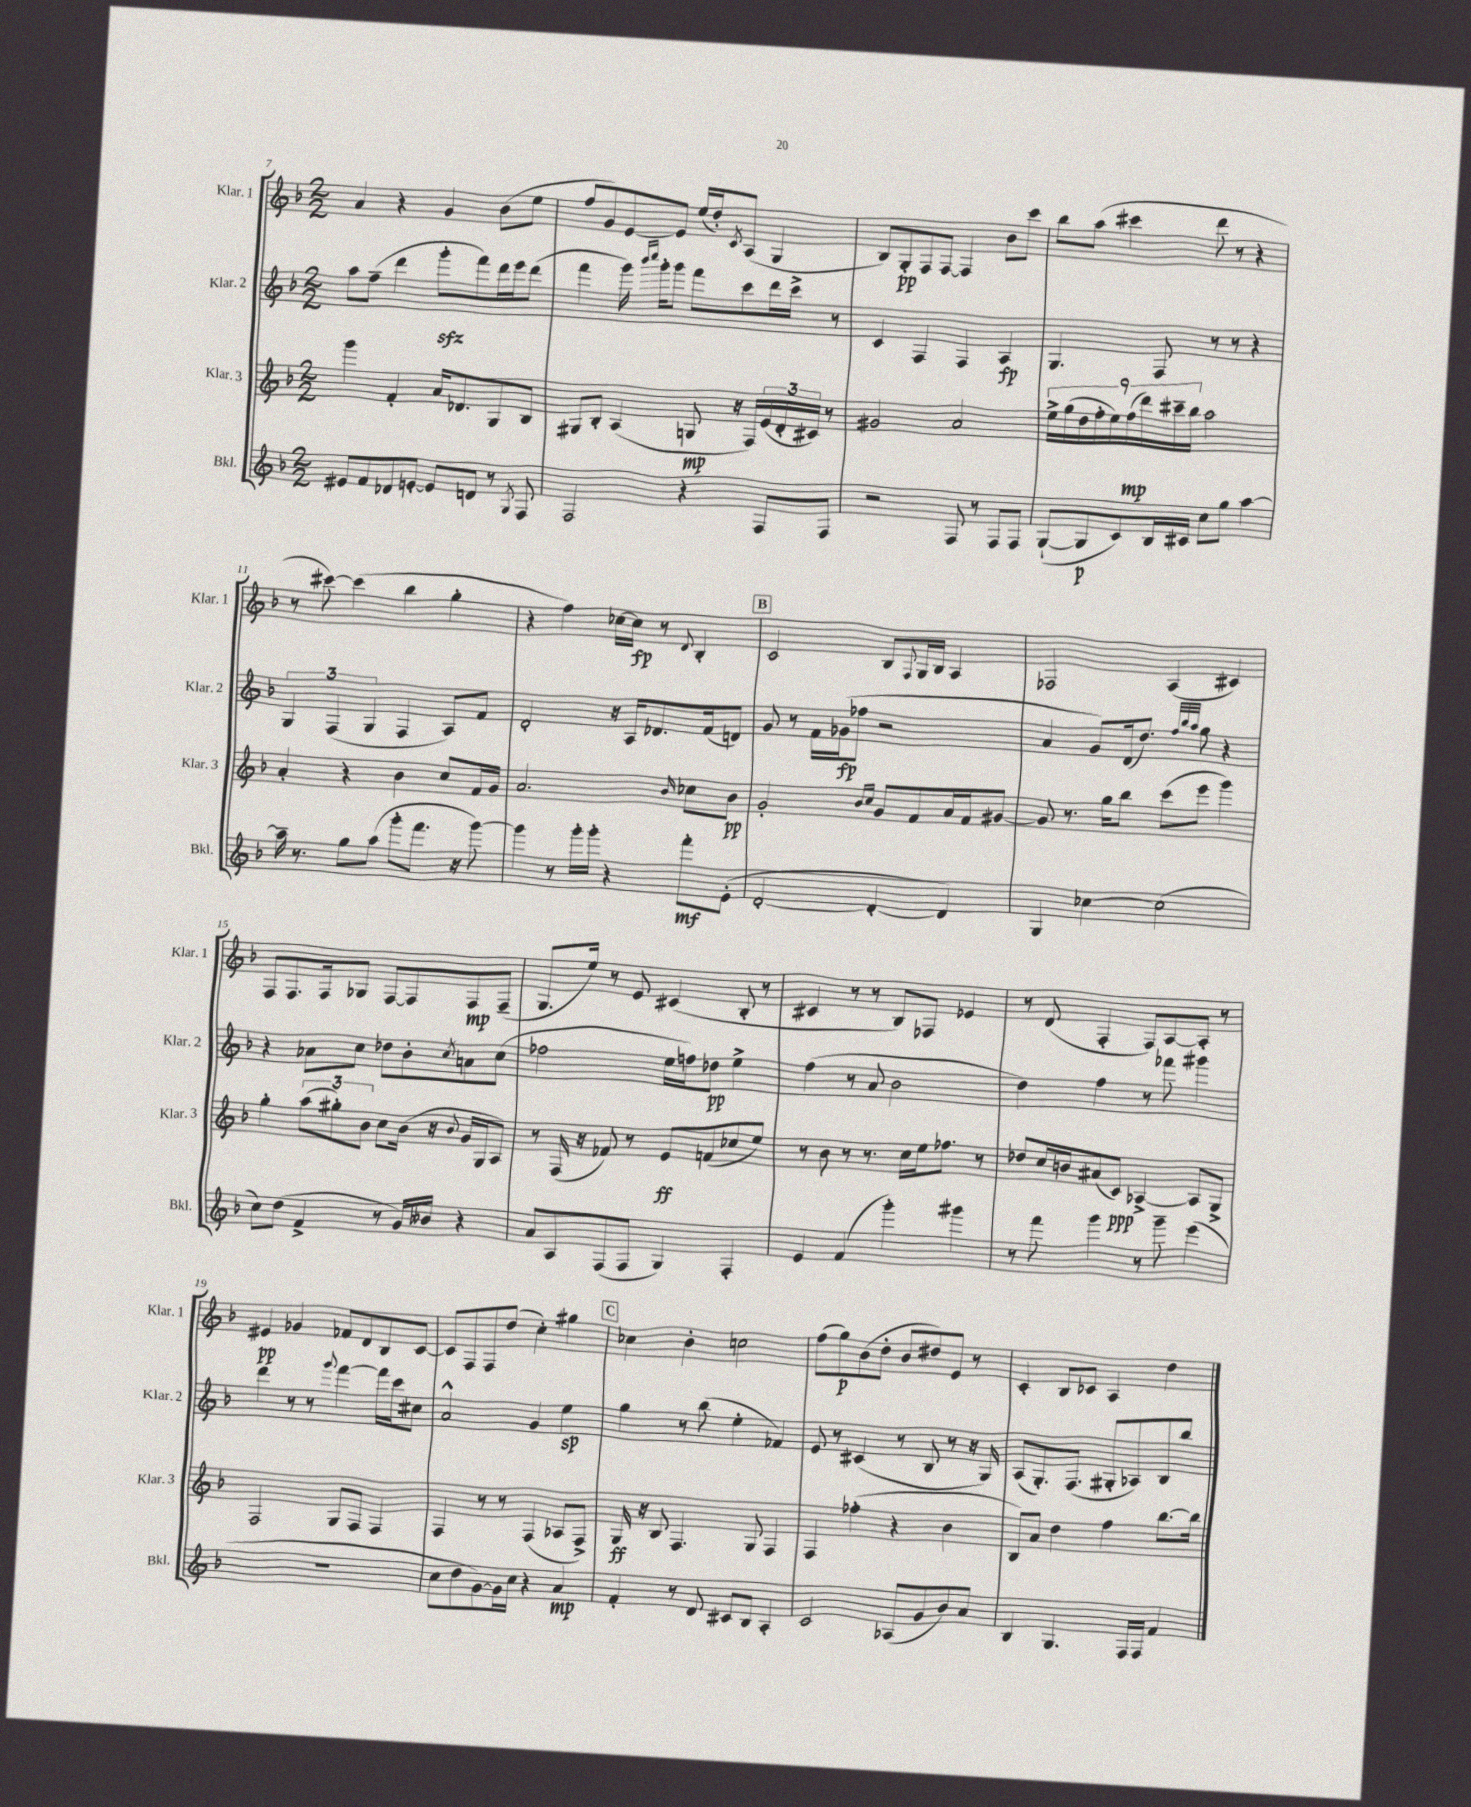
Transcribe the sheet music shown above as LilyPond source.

<<
\new StaffGroup <<
\new Staff = "s0" \with { instrumentName = "Klar. 1" shortInstrumentName = "Klar. 1" } {
    \clef treble \key f \major \numericTimeSignature \time 2/2
    a'4 r4 g'4 bes'8( e''8 |
    f''8 g'8) e'8~ e'8 e''16( d''16-.) \acciaccatura { c'8 } a8( g4 |
    bes8) g8-.\pp f8 f8~ f4 bes'8 c'''8 |
    bes''8 a''8( cis'''4 d'''8 r8 r4 |
    r8 cis'''8~) cis'''4( bes''4 g''4-. |
    r4 f''4) ces''16~ ces''16\fp r8 \appoggiatura { d'8 } bes4-. |
    \mark \markup { \box "B" } c'2 bes8 \appoggiatura { f8 } g16 bes16 a4 |
    fes2 a4( cis'4) |
    f8 f8. f16 ges8 f8~ f8 f8\mp f8--( |
    g8. e''16) r8 e'8 cis'4( bes8-. r8 |
    cis'4 r8 r8 bes8) fes8 ees'4 |
    r8 d'8( f4-. f8) a8~ a8-. r8 |
    eis'4\pp ges'4 fes'8 d'8 bes8 c'8~ |
    c'8 f8 f8 d''8( c''4-.) gis''4 |
    \mark \markup { \box "C" } ces''4 bes'4-. c''2 |
    f''8( g''8\p) bes'8( d''8-. bes'8 dis''8) e'8 r8 |
    c'4-. bes8 ces'8 a4 d''4 \bar "|." |
}
\new Staff = "s1" \with { instrumentName = "Klar. 2" shortInstrumentName = "Klar. 2" } {
    \clef treble \key f \major \numericTimeSignature \time 2/2
    a''8 f''8--( d'''4 g'''8-.\sfz f'''8) d'''16 e'''16 d'''8( |
    f'''4 g'''16) \grace { bes'''16 c''''16 } g'''16-. g'''8 f'''8 c'''8 d'''16 c'''16-> r8 |
    c'4 f4 f4 a4\fp |
    g4. f8 r8 r8 r4 |
    \tuplet 3/2 { g4 f4( g4 } f4 a8) f'8 |
    d'2-. r16 a16 des'8. f'16( d'8) |
    \mark \markup { \box "B" } g'8 r8 f'16 ges'16\fp( fes''8 r2 |
    a'4 g'8) d'16( d''8.) \grace { f''32 bes''32 a''32 } g''8 r4 |
    r4 aes'8 c''8 des''8 bes'8-. \acciaccatura { c''8 } a'8 c''8( |
    fes''2 e''16 f''16) des''8\pp e''4-> |
    f''4( r8 a'8 bes'2 |
    d''4) f''4 r8 fes'''8 gis'''4 |
    d'''4 r8 r8 \appoggiatura { g'''8 } f'''4~ f'''16 c'''16 cis''8 |
    a'2-^ g'4 e''4\sp |
    \mark \markup { \box "C" } g''4 r8 bes''8( e''4-. fes'4) |
    e'8 r8 cis'4( r8 bes8 r8 r16 g16) |
    a8( g8.-.) f8.( gis8-. aes8) bes8 bes''8 \bar "|." |
}
\new Staff = "s2" \with { instrumentName = "Klar. 3" shortInstrumentName = "Klar. 3" } {
    \clef treble \key f \major \numericTimeSignature \time 2/2
    g'''4 f'4-. a'16 des'8. g8 bes8 |
    gis8 bes8-. a4( g8\mp r16 f16) \tuplet 3/2 { e'16( d'16-. cis'16) } r8 |
    gis'2 a'2 |
    \tuplet 9/8 { e''16-> g''16( d''16 f''16-. e''16) f''16\mp( d'''16) cis'''16-- bes''16 } a''2 |
    a'4-. r4 bes'4 c''8 f'16 g'16 |
    a'2. \grace { bes'16 } ces''8 bes'8\pp |
    \mark \markup { \box "B" } g'2-. \grace { bes'16 c''16 } g'8 f'8 a'16 f'16 gis'8~ |
    gis'8 r8. g''16 bes''8 c'''8( e'''8 g'''4) |
    g''4-. \tuplet 3/2 { a''8( gis''8-.) bes'8 } c''8 bes'16( r16 \appoggiatura { bes'8 } g'16 g16 a8) |
    r8 f16( r16 fes'8) r8 e'8\ff f'8( ces''8 e''8) |
    r8 bes'8 r8 r8. c''16 e''16 fes''8. r8 |
    des''8 c''16 b'16 ais'8( c'8\ppp) aes4~-> aes8 g8-> |
    f2 g8 f8 f4 |
    f4 r8 r8 f4( aes8 f8->) |
    \mark \markup { \box "C" } g16\ff r16 bes8 f4. g8 f4 |
    f4 fes''4-.( r4 bes'4 |
    bes8) a'8 d''4 f''4 bes''8.~ bes''16 \bar "|." |
}
\new Staff = "s3" \with { instrumentName = "Bkl." shortInstrumentName = "Bkl." } {
    \clef treble \key f \major \numericTimeSignature \time 2/2
    eis'8 f'8 des'8 e'8~-. e'8 d'8 r8 \acciaccatura { g8 } f8 |
    f2 r4 f8 f8 |
    r2 f8 r8 f8 f8 |
    g8~-!( g8\p c'8) bes16 cis'16 c''8 g''8 a''4~ |
    a''16-- r8. g''8 a''8( g'''8-. f'''8. r16 g'''8~) |
    g'''4 r8 g'''16-. g'''16-. r4 f'''8-.\mf e'8-.( |
    \mark \markup { \box "B" } d'2~-. d'4~-. d'4) |
    g4 ces''4~ ces''2( |
    c''8) d''8( f'4-> r8 g'16) beses'16 r4 |
    a'8 a8 f8( f8 g4) f4-. |
    e'4 f'4( g'''4-.) gis'''4 |
    r8 f'''8 g'''4 r8 g'''8-- e'''4( |
    R1 |
    c''8 d''8 g'8~) g'16 c''16 r4 a'4\mp |
    \mark \markup { \box "C" } f'4-. r8 d'8 cis'8 bes8 a4-. |
    c'2 aes8( g'8 bes'8) a'8 |
    bes4 g4. f16 f16 f'4 \bar "|." |
}
>>
>>
\layout { \context { \Score currentBarNumber = #7 } }
